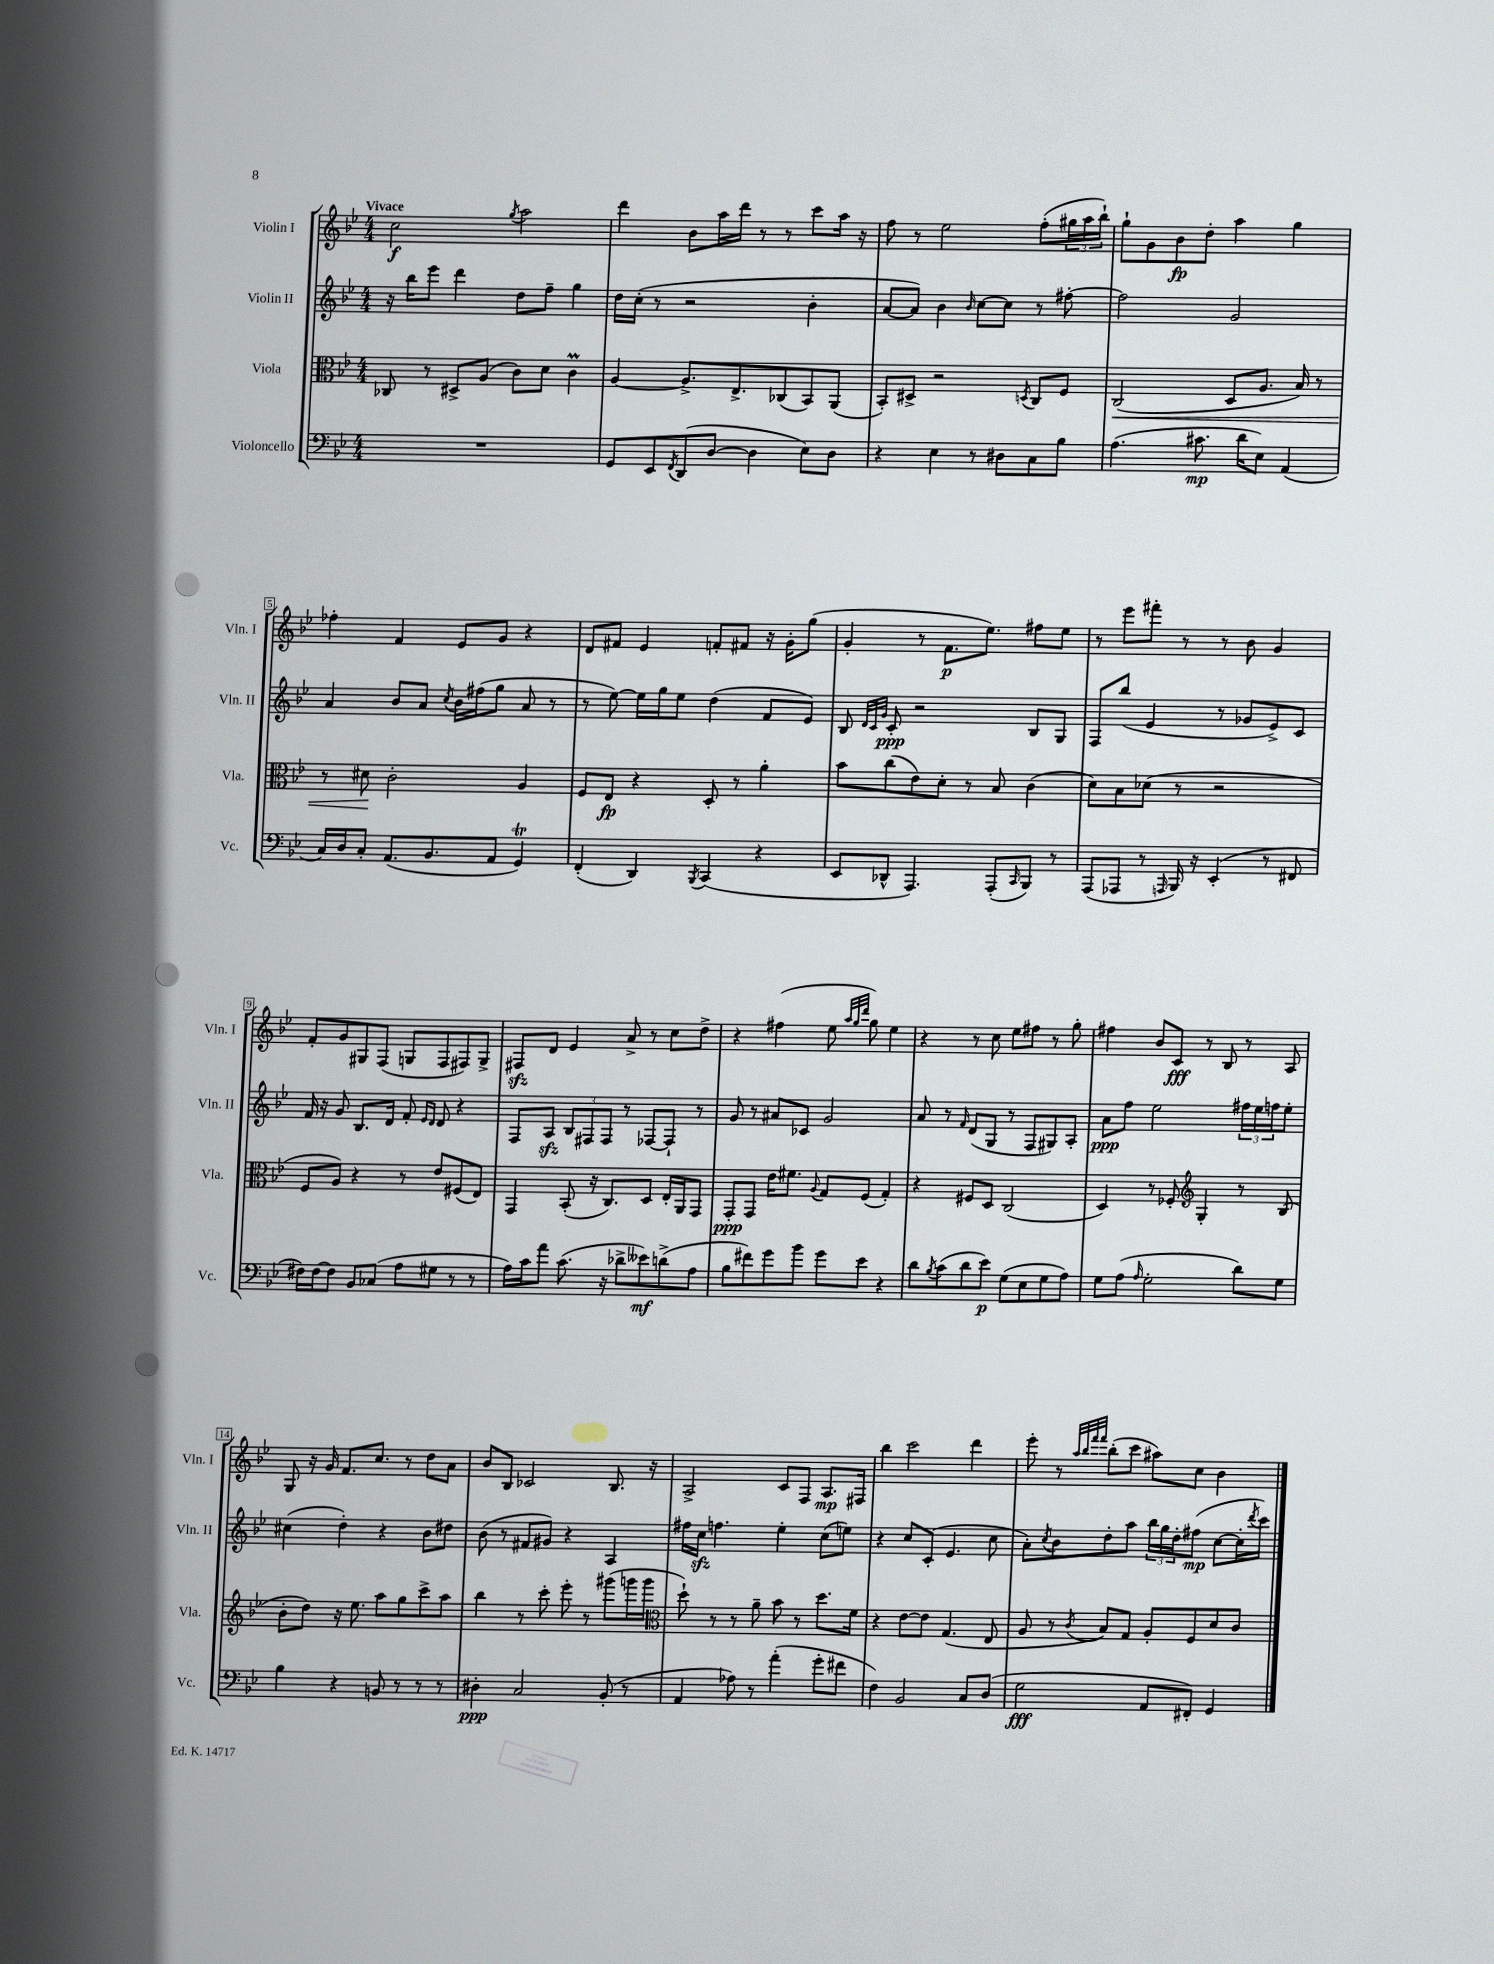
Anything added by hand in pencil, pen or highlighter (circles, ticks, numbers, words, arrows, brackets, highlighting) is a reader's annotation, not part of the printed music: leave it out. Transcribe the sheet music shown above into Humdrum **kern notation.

**kern	**kern	**kern	**kern
*staff4	*staff3	*staff2	*staff1
*clefF4	*clefC3	*clefG2	*clefG2
*k[b-e-]	*k[b-e-]	*k[b-e-]	*k[b-e-]
*M4/4	*M4/4	*M4/4	*M4/4
1r	8C-	16r	2cc
.	.	16bb-	.
.	8r	8eee-	.
.	8D#^	4ddd	.
.	(8A	.	.
.	.	.	8qgg
.	8c)	8dd	2aa
.	8d	8ff~	.
.	4c	4gg	.
=	=	=	=
8GG	[4A	16dd	4ddd
.	.	(16cc'	.
8EE-	.	8r	.
8qFF	.	.	.
(8DD	8.A^]	2r	8b-
[8D	.	.	16aa
.	8.E-^	.	16ddd
4D]	.	.	8r
.	(8C-	.	8r
8E-)	8BB-)	4b-'	8ccc
8D	(8AA	.	16aa
.	.	.	16r
=	=	=	=
4r	8BB-')	[8a	8ff
.	8D#^	8a])	8r
4E-	2r	4b-	2ee-
.	.	16qqb-	.
8r	.	[8cc	.
8D#	.	8cc]	.
.	8qD	.	.
8C	8C	8r	(8ff'
8B-	8F	[8ff#'	24gg#
.	.	.	24aa
.	.	.	24bb-`)
=	=	=	=
(4.A	(2C	2ff#]	8gg`
.	.	.	8g
.	.	.	8b-
8.c#	.	.	8dd'
.	8D	2g	4aa
16d	.	.	.
8E-)	8.A	.	.
(4AA	.	.	4gg
.	16B-)	.	.
.	8r	.	.
=	=	=	=
16C)	8r	4a	4ff-'
16D	.	.	.
8C'	8d#	.	.
(8.AA	2c'	8b-	4f
.	.	8a	.
8.BB-	.	.	.
.	.	8qcc	.
.	.	16b-	8e-
.	.	(16ff#	.
8AA	.	8gg	8g
4GG)	4A	8a	4r
.	.	8r	.
=	=	=	=
(4FF'	8F	8r	8d
.	8E-	[8ee-)	8f#
4DD)	4r	16ee-]	4e-
.	.	16gg	.
.	.	8ee-	.
8qBBB-	.	.	.
(4CC	8D'	(4dd	8f'
.	8r	.	8f#
4r	4a'	8f	16r
.	.	.	16g'
.	.	8e-)	(8gg
=	=	=	=
8EE-	8b-	8B-	4g'
.	.	32qqd	.
.	.	32qqc	.
.	.	32qqg	.
8DD-^^	(8cc	8c'	.
4.AAA)	8e-)	2r	8r
.	8d'	.	8.f
.	8r	.	.
.	.	.	8.ee-)
(8AAA'	8B-	.	.
16qqCC	.	.	.
8BBB-)	(4c	8B-	8ff#
8r	.	8G	8ee-
=	=	=	=
(8AAA	8d)	8F	8r
8AAA-	8B-	(8bb-	8eee-
8r	(8d-	4e-	8fff#'
16qqAAA	.	.	.
16BBB-)	8r	.	8r
16r	.	.	.
(4EE-'	2r	8r	8r
.	.	8g-	8b-
8r	.	8e-^)	4g
8FF#	.	8c	.
=	=	=	=
16F#)	8F	16f	8f'
[16F#	.	16r	.
8F#]	8A)	8g	8g
8BB-	4r	8.B-	8G#
(8C-	.	.	(8F
.	.	16d	.
8A	8r	8f'	8G
.	.	16qqe-	.
.	.	16qqd	.
8G#	8e-	8d	8F
8r	(8F#	4r	8F#)
8r	8E-)	.	8G^
=	=	=	=
16A)	4GG	8F	8F#
16c	.	.	.
8a	.	8A	8d
(8.c	(8BB-'	12B-	4e-
.	.	12F#	.
.	16r	.	.
.	.	12F#	.
16r	8.C)	.	.
8d-^	.	8r	8a^
8e--)	8D	[8F-	8r
(8d^	16E-'	8F-`]	8cc
.	16AA	.	.
8A	8GG	8r	8dd^
=	=	=	=
8B-	8GG'	8g	4r
8f#)	8GG	8r	.
8g	16e-	8a#	(4ff#
.	8.f#	.	.
8b-	.	8c-	.
.	8qqA	.	.
8g	8G	2g	8ee-
.	.	.	32qqaa
.	.	.	32qqgg
.	.	.	32qqddd
8e-	(8F	.	8gg)
4r	4G')	.	4ee-
=	=	=	=
8d	4r	8a	4r
8qB-	.	.	.
(8c	.	8r	.
.	.	16qqf	.
8d	8F#	(8d	8r
8e-)	8D	8G	8cc
(8G	(2C	8r	8ee-
8E-	.	8F	8ff#
8G	.	8G#)	8r
8A)	.	8A'	8gg'
=	=	=	=
8G	4D)	8a	4ff#
(8A	.	8ff	.
16qqA	.	.	.
2G'	8r	2ee-	8b-
.	8F-'	.	8c
*	*clefG2	*	*
.	4G'	.	8r
.	.	.	8B-
8d)	8r	24ff#	8r
.	.	24ee-	.
.	.	24ff	.
8G	(8B-	8ee-'	8A
=	=	=	=
4B-	8b-'	(4cc#	8G
.	8dd)	.	16r
.	.	.	16g
4r	16r	4dd')	8.f
.	8.ee-	.	.
.	.	.	8.cc
8BB	8aa	4r	.
8r	8gg	.	8r
8r	8ccc^	8b-	8dd
8r	8aa	8dd#	8a
=	=	=	=
4D#'	4bb-	(8b-	8b-
.	.	8r	8B-
2C	8r	8f#	2c-
.	8ccc'	8g#)	.
.	8eee-'	4r	.
.	8r	.	.
(8BB-'	(8ggg#	4A	8.B-
8r	16ggg	.	.
.	16ggg	.	16r
=	=	=	=
*	*clefC3	*	*
4AA	8dd`)	16ff#	2A^
.	.	16cc	.
.	8r	4.ff	.
8A-)	8r	.	.
8r	8a~	.	.
(4a'	8b-	4ee-'	8c
.	8r	.	8F
8g'	8.dd	(8cc	8.A
8f#	.	8ee)	.
.	16f	.	16F#
=	=	=	=
4F)	4r	4r	4bb-
2BB-	[8e-	8cc	2ccc
.	8e-]	(8c'	.
.	(4.G	4.e-	.
8C	.	.	4ddd
(8D	8E-	8cc	.
=	=	=	=
2G	8A	8a')	8eee-'
.	.	8qcc	.
.	8r	8b-	8r
.	.	.	32qqaa
.	.	.	32qqbb-
.	.	.	32qqfff
.	8qc	.	32qqfff
.	8B-)	8dd'	(8bb-'
.	8G	8aa	8ccc
8AA	8A'	24bb-	8aa#)
.	.	24gg	.
.	.	24dd'	.
8FF#')	8F	(8ff#	8cc
4GG	8d	[8cc	4b-
.	8c	16cc']	.
.	.	8qddd	.
.	.	16ccc)	.
==	==	==	==
*-	*-	*-	*-
